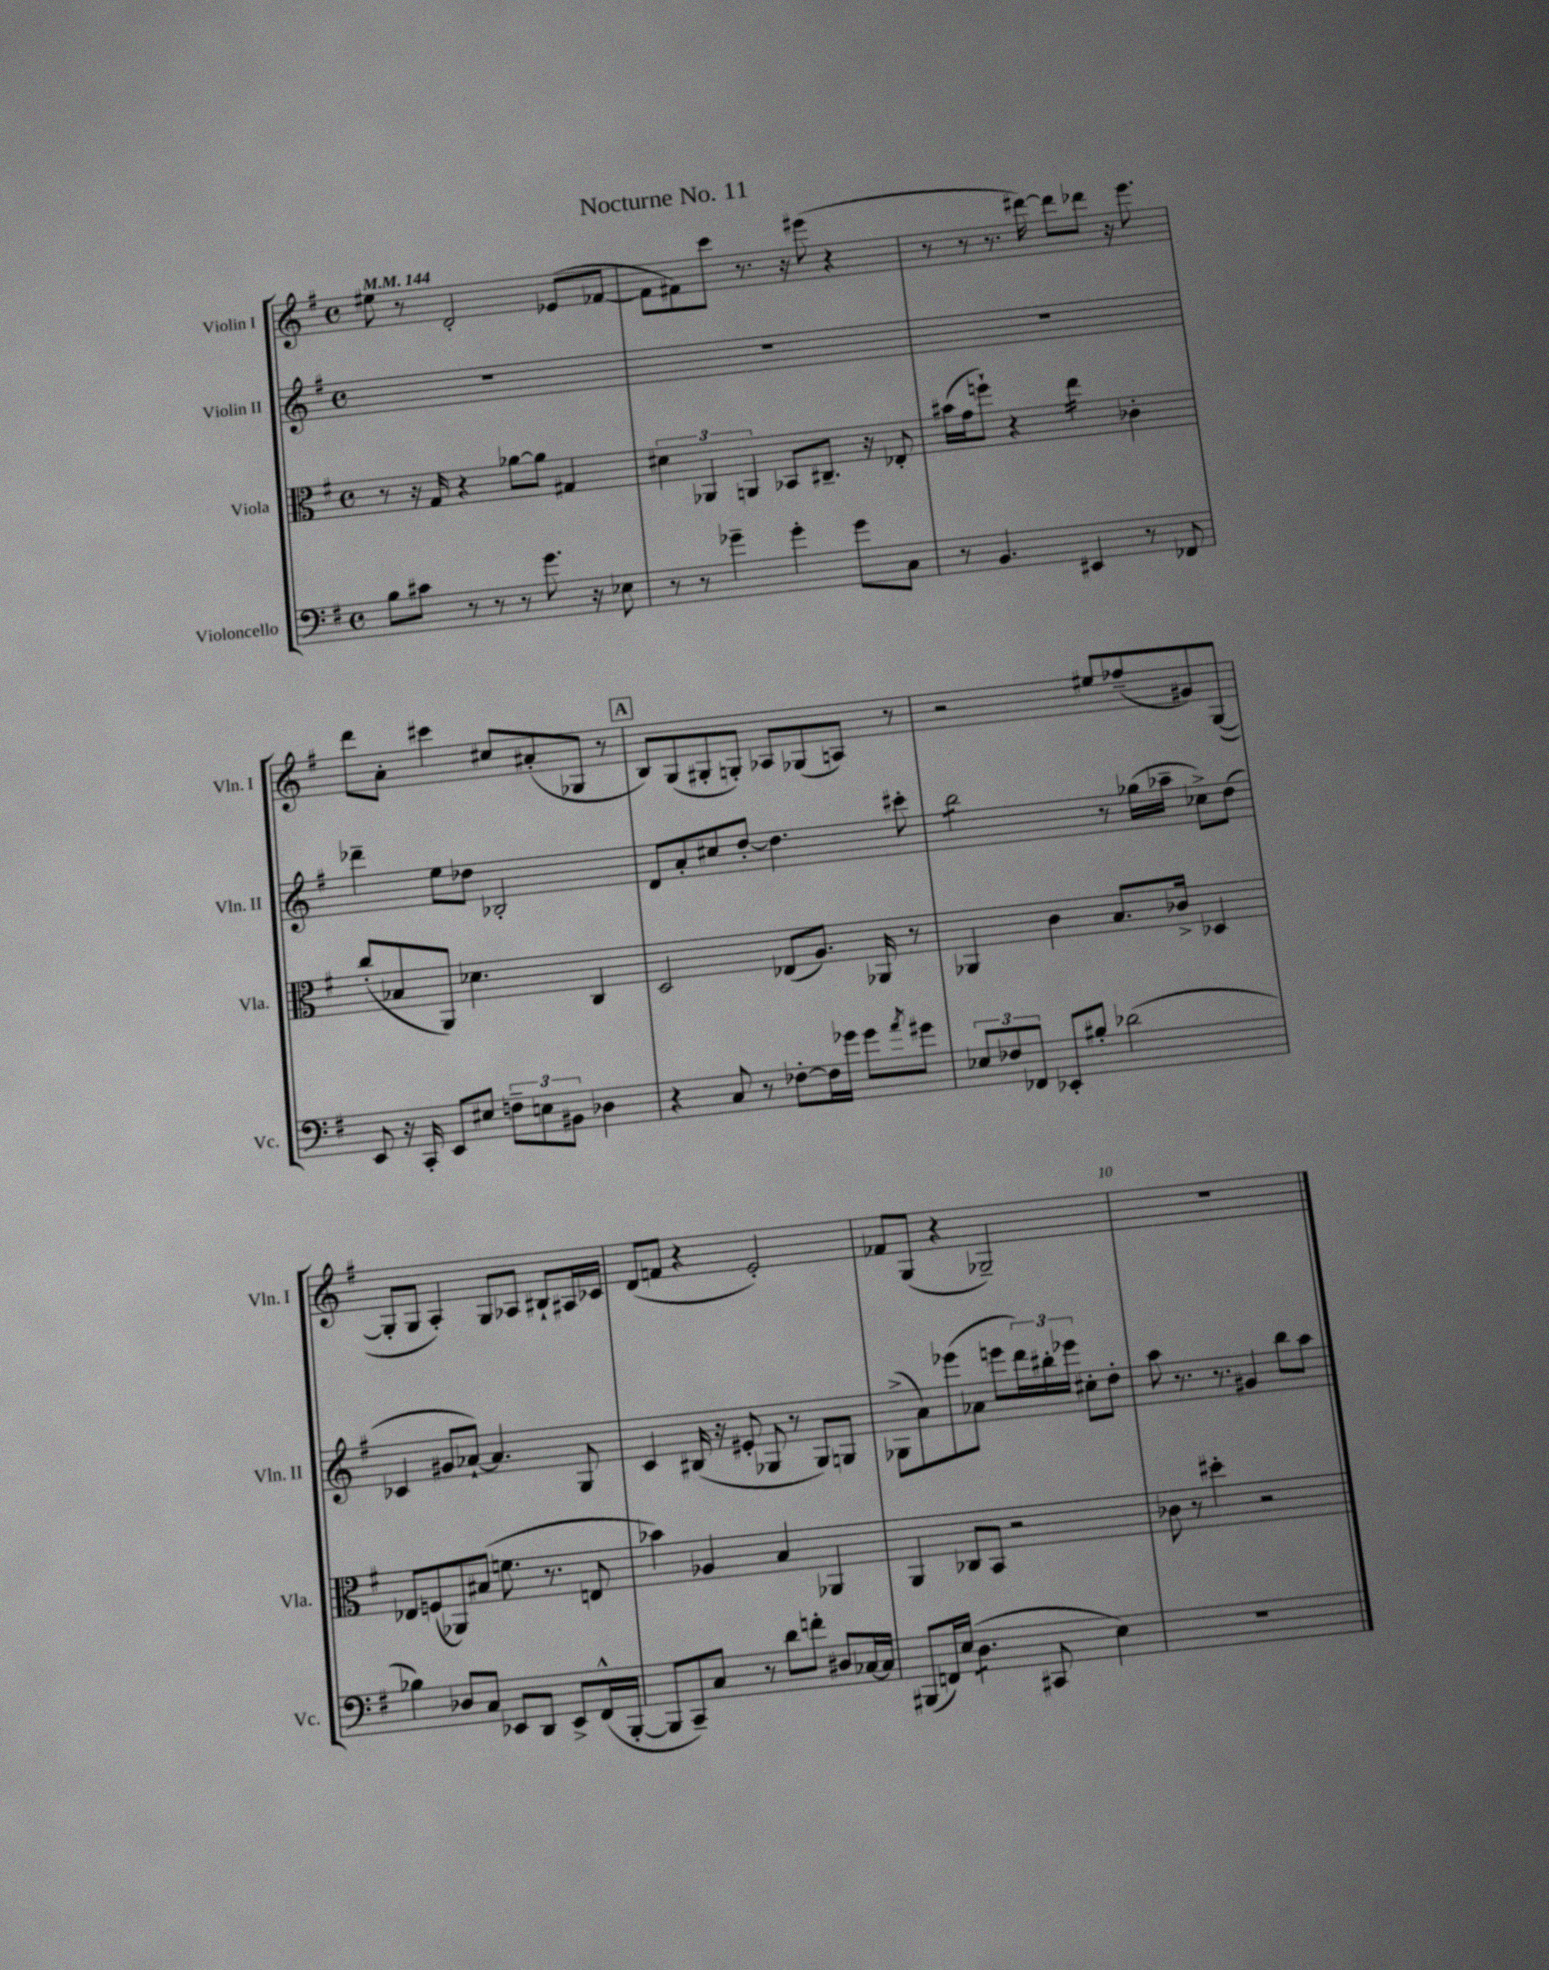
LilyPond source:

\header { title = "Nocturne No. 11" }
<<
\new StaffGroup <<
\new Staff = "s0" \with { instrumentName = "Violin I" shortInstrumentName = "Vln. I" } {
    \clef treble \key g \major \defaultTimeSignature \time 4/4 \tempo 4 = 144
    eis''8 r8 d'2-. ees'8( fes'8~ |
    fes'8 fis'8) c'''8 r8. r16 eis'''8( r4 |
    r8 r8 r8. dis'''16~) dis'''8 des'''8 r16 e'''8. |
    d'''8 a'8-. cis'''4 cis''8 ais'8-.( ges8 r8 |
    \mark \markup { \box "A" } b8) g8( gis8-. g8-.) aes8 ges8( a8) r8 |
    r2 eis''8 fes''8--( gis'8) g8~( |
    g8-. g8 a4-.) g8 aes8 bis8-! ais16 ces'16 |
    d'8( f'8 r4 e'2-.) |
    fes'8 g8( r4 ges2--) |
    R1 \bar "|." |
}
\new Staff = "s1" \with { instrumentName = "Violin II" shortInstrumentName = "Vln. II" } {
    \clef treble \key g \major \defaultTimeSignature \time 4/4
    R1 |
    R1 |
    R1 |
    des'''4-- e''8 des''8 bes2-. |
    \mark \markup { \box "A" } d'8 a'8-. cis''8 d''8~-. d''4. cis'''8-. |
    b''2:8 r8 ges''16( aes''16-- ces''8->) d''8( |
    ces'4 gis'8 aes'8~-!) aes'4. g8 |
    c'4 bis16( r16 eis'8-. ges8 r8 ges8) g8 |
    ges8->( a'8) ees'''8( aes'8 e'''8 \tuplet 3/2 { d'''16) bis''16-. ees'''16 } cis''8-. d''8-. |
    a''8 r8. r8. gis'4 b''8 a''8 \bar "|." |
}
\new Staff = "s2" \with { instrumentName = "Viola" shortInstrumentName = "Vla." } {
    \clef alto \key g \major \defaultTimeSignature \time 4/4
    r8 r16 g16 r4 aes'8~ aes'8 gis4 |
    \tuplet 3/2 { dis'4 aes,4 a,4 } bes,8 cis8.-- r16 ees8-. |
    bis'16( g'16 f''8-!) r4 e''4:16 ces'4-. |
    c''8-.( bes8 a,8) des'4. c4 |
    \mark \markup { \box "A" } d2 ees8( a8.) aes,16 r8 |
    aes,4 c'4 b8. ces'16-> des4 |
    ees8 f8( aes,8) bis8( f'8. r8. e8 |
    bes'4) aes4 b4 aes,4 |
    a,4 ces8 b,8 r2 |
    ces'8 r8 dis''4-. r2 \bar "|." |
}
\new Staff = "s3" \with { instrumentName = "Violoncello" shortInstrumentName = "Vc." } {
    \clef bass \key g \major \defaultTimeSignature \time 4/4
    b8 cis'8 r8 r8 r8 g'8. r16 ees8 |
    r8 r8 ges'4-- ges'4-. ges'8 c8 |
    r8 b,4. eis,4 r8 fes,8 |
    e,8 r16 c,16-. e,8 eis8 \tuplet 3/2 { f8-- e8 bis,8 } des4 |
    \mark \markup { \box "A" } r4 c8 r8 fes8~-. fes16 ges'16 ges'8 \acciaccatura { a'8 } gis'8 |
    \tuplet 3/2 { ees8 fes8 fes,8 } ees,8-. bis8-. des'2( |
    bes4) des8 c8 ees,8 d,8 ees,8-> fis,16-^( b,,16~-. |
    b,,8 c,8--) c8 r8 d'8 f'8-. dis8 ces16~ ces16 |
    bis,,8( f,16) e16( d4.:8 cis,8 e4) |
    r1 \bar "|." |
}
>>
>>
\layout { \context { \Score \override BarNumber.break-visibility = ##(#f #t #t) barNumberVisibility = #(every-nth-bar-number-visible 5) } }
